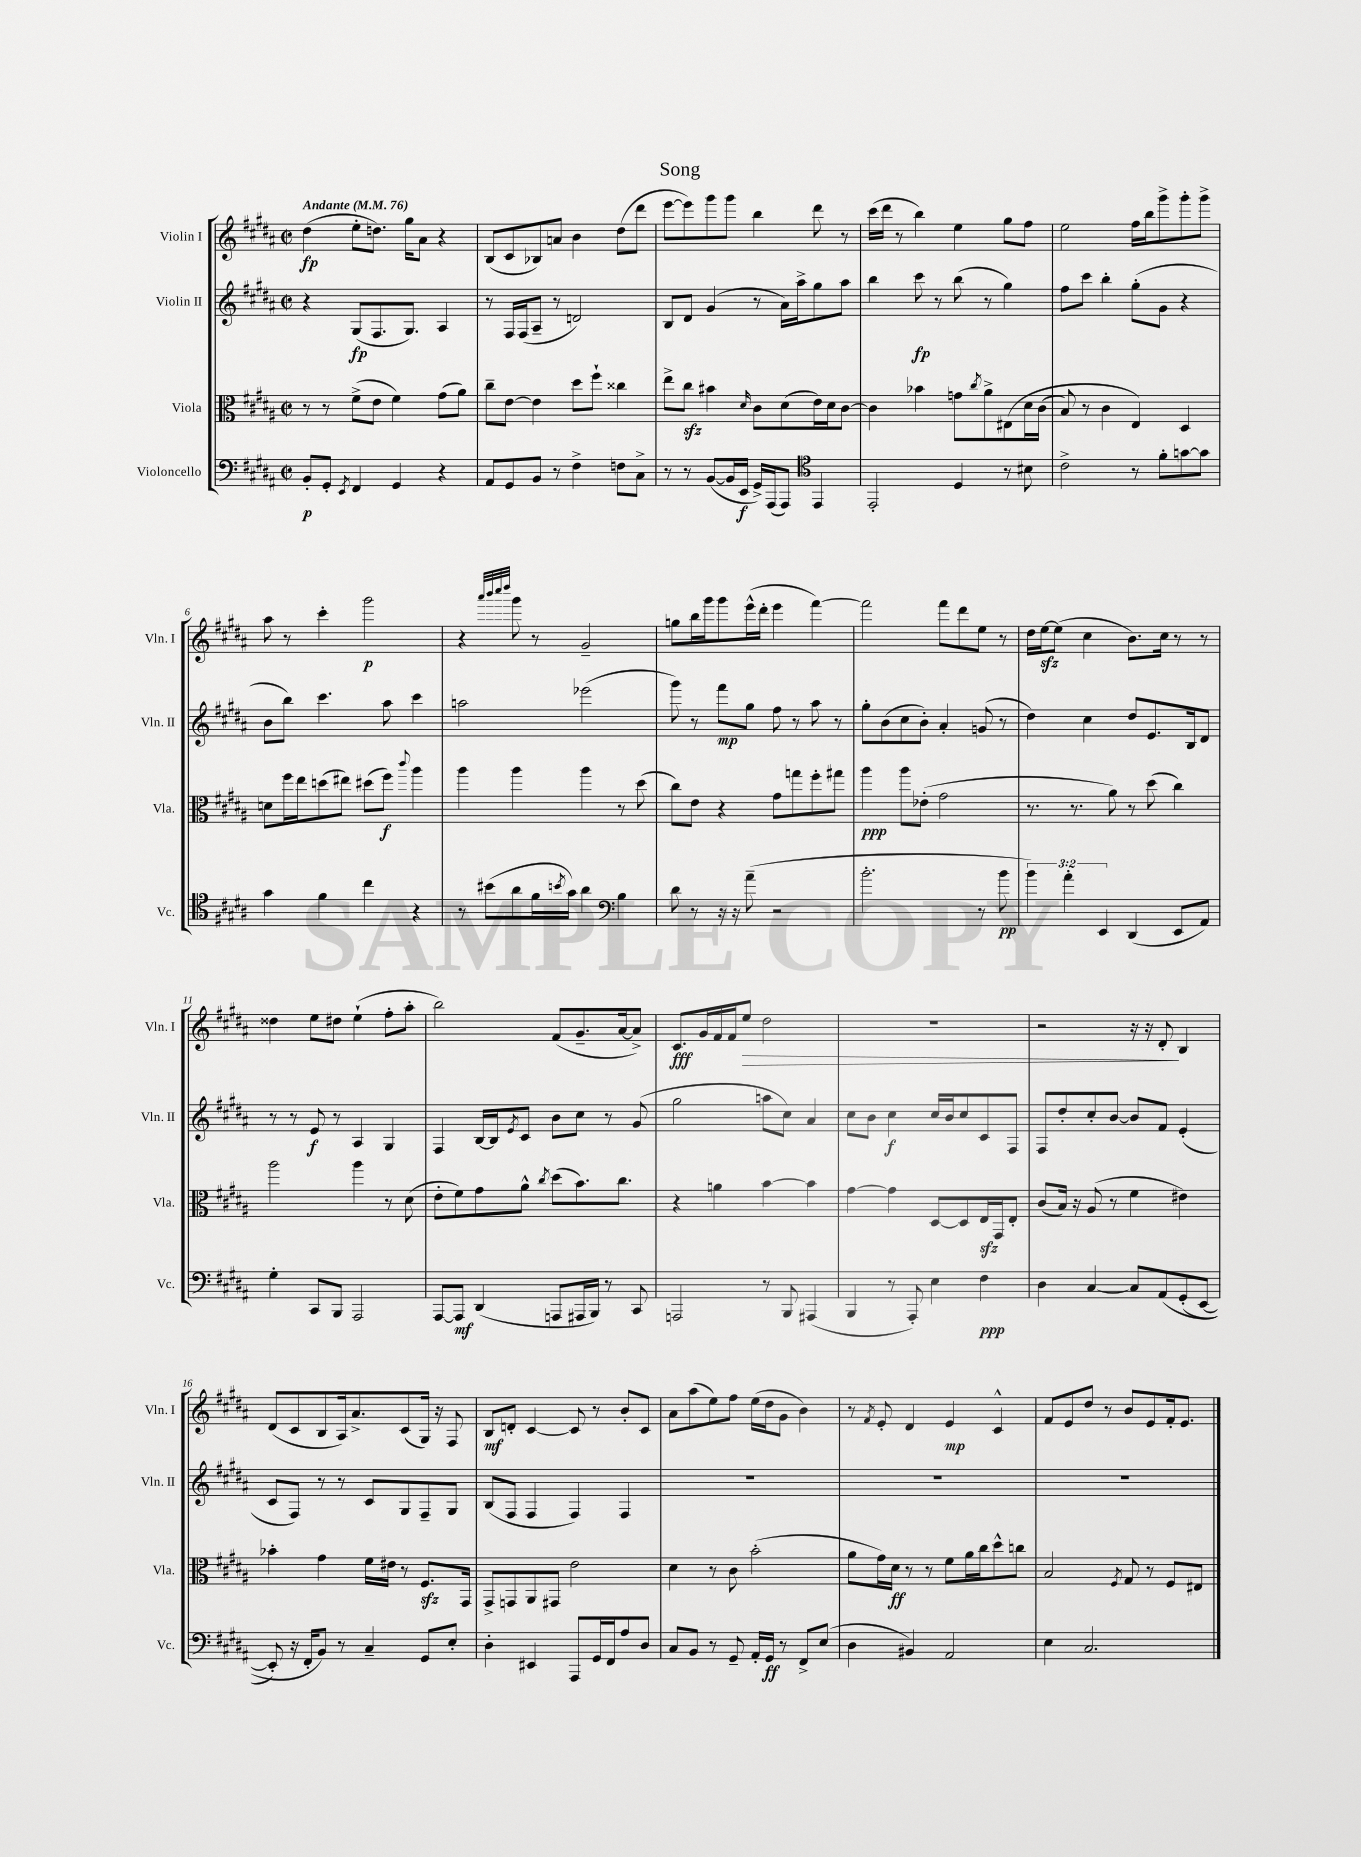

**kern	**dynam	**kern	**dynam	**kern	**dynam	**kern	**dynam
*part4	*part4	*part3	*part3	*part2	*part2	*part1	*part1
*staff4	*staff4	*staff3	*staff3	*staff2	*staff2	*staff1	*staff1
*I"Violoncello	*	*I"Viola	*	*I"Violin II	*	*I"Violin I	*
*I'Vc.	*	*I'Vla.	*	*I'Vln. II	*	*I'Vln. I	*
*clefF4	*	*clefC3	*	*clefG2	*	*clefG2	*
*k[f#c#g#d#a#]	*	*k[f#c#g#d#a#]	*	*k[f#c#g#d#a#]	*	*k[f#c#g#d#a#]	*
*M2/2	*	*M2/2	*	*M2/2	*	*M2/2	*
*met(c|)	*	*met(c|)	*	*met(c|)	*	*met(c|)	*
*MM76	*	*MM76	*	*MM76	*	*MM76	*
=1	=1	=1	=1	=1	=1	=1	=1
!	!	!	!	!	!	!LO:TX:a:B:t=Andante	!
8BB'/L	p	8r	.	4r	.	(4dd#\	fp
8GG#'/J	.	8r	.	.	.	.	.
8qEE/	.	.	.	.	.	.	.
4FF#/	.	(8f#^\L	.	(8G#/L	fp	8ee'\L	.
.	.	8e\J	.	8.F#/	.	8.ddn\J)	.
4GG#/	.	4f#\)	.	.	.	.	.
.	.	.	.	8.G#/J)	.	16gg#\KL	.
.	.	.	.	.	.	8a#\J	.
4r	.	(8g#\L	.	4A#/	.	4r	.
.	.	8a#\J)	.	.	.	.	.
=2	=2	=2	=2	=2	=2	=2	=2
8AA#/L	.	8cc#~\L	.	8r	.	(8B/L	.
8GG#/	.	[8e\J	.	16F#/LL	.	8c#/	.
.	.	.	.	(16F#/J	.	.	.
8BB/J	.	4e\]	.	8A#~/J	.	8B-X/)	.
8r	.	.	.	8r	.	8an/J	.
4F#^\	.	8dd#\L	.	2dn/)	.	4b\	.
.	.	8ff#`\J	.	.	.	.	.
8Fn\L	.	4cc##X\	.	.	.	(8dd#\L	.
8C#^\J	.	.	.	.	.	8ddd#\J	.
=3	=3	=3	=3	=3	=3	=3	=3
8r	.	8ee^\L	.	8B/L	.	[8eee\L	.
8r	.	8cc#zz\J	.	8d#/J	.	8eee\])	.
([8BB/L	.	4b#X\	.	(4g#/	.	8ggg#\	.
16BB/L]	.	.	.	.	.	8ggg#\J	.
16EE/JJ	f	.	.	.	.	.	.
.	.	16qqd#/	.	.	.	.	.
16GG#^/LL)	.	8c#\L	.	8r	.	4bb\	.
(16AAA#/J	.	.	.	.	.	.	.
8AAA#/J)	.	(8d#\	.	16a#\LL)	.	.	.
.	.	.	.	16aa#^\J	.	.	.
*clefC4	*	*	*	*	*	*	*
4EE/	.	16e\L)	.	8gg#\	.	8ddd#\	.
.	.	16d#\J	.	.	.	.	.
.	.	[8c#\J	.	8aa#\J	.	8r	.
=4	=4	=4	=4	=4	=4	=4	=4
2EE'/	.	4c#\]	.	4bb\	.	(16ccc#\LL	.
.	.	.	.	.	.	16ddd#\JJ	.
.	.	.	.	.	.	8r	.
.	.	4b-X\	.	8ccc#\	fp	4bb\)	.
.	.	.	.	8r	.	.	.
4D#/	.	8gn\L	.	(8bb\	.	4ee\	.
.	.	8qcc#/	.	.	.	.	.
.	.	8a#^\	.	8r	.	.	.
8r	.	(8E#X\	.	4gg#\)	.	8gg#\L	.
8B#X\	.	16d#\L	.	.	.	8ff#\J	.
.	.	(16c#\JJ	.	.	.	.	.
=5	=5	=5	=5	=5	=5	=5	=5
2c#^\	.	8B/)	.	8ff#\L	.	2ee\	.
.	.	8r	.	8ccc#\J	.	.	.
.	.	4c#\	.	4bb'\	.	.	.
8r	.	4E/)	.	(8gg#'\L	.	16ff#\LL	.
.	.	.	.	.	.	16bb\J	.
8f#'\L	.	.	.	8g#\J	.	8ggg#^\	.
[8gn\	.	4D#/	.	4r	.	8ggg#'\	.
8g\J]	.	.	.	.	.	8ggg#^\J	.
!!LO:LB:g=z
=6	=6	=6	=6	=6	=6	=6	=6
4g#\	.	8dn\L	.	8b\L	.	8aa#\	.
.	.	16ff#\L	.	8bb\J)	.	8r	.
.	.	16ee\J	.	.	.	.	.
4f#\	.	(8ddn\	.	4.ccc#\	.	4ccc#'\	.
.	.	8ee#X\J)	.	.	.	.	.
4cc#\	.	(8dd#X\L	.	.	.	2ggg#\	p
.	.	8ff#\J)	f	8aa#\	.	.	.
.	.	8qqccc#/	.	.	.	.	.
4r	.	4aa#\	.	4ccc#\	.	.	.
=7	=7	=7	=7	=7	=7	=7	=7
8r	.	4aa#\	.	2aan\	.	4r	.
(8b#X\L	.	.	.	.	.	.	.
.	.	.	.	.	.	32qqaaa#/LLL	.
.	.	.	.	.	.	32qqbbb/	.
.	.	.	.	.	.	32qqcccc#/	.
.	.	.	.	.	.	32qqdddd#/JJJ	.
8a#\	.	4aa#\	.	.	.	8ggg#\	.
16f#\L	.	.	.	.	.	8r	.
8qbn/	.	.	.	.	.	.	.
16g#\JJ)	.	.	.	.	.	.	.
4a#\	.	4aa#\	.	(2eee-X\	.	2g#~/	.
*clefF4	*	*	*	*	*	*	*
4B\	.	8r	.	.	.	.	.
.	.	(8dd#\	.	.	.	.	.
=8	=8	=8	=8	=8	=8	=8	=8
8d#\	.	8cc#\L)	.	8ggg#\)	.	8ggn\L	.
8r	.	8e\J	.	8r	.	16bb\L	.
.	.	.	.	.	.	16ggg#\J	.
16r	.	4r	.	8fff#\L	mp	8ggg#\	.
16r	.	.	.	.	.	.	.
(8a#~\	.	.	.	8gg#\J	.	(16eee^^\L	.
.	.	.	.	.	.	16ddd#'\JJ	.
2r	.	8g#\L	.	8ff#\	.	4eee\	.
.	.	8ggn\	.	8r	.	.	.
.	.	8ff#'\	.	8aa#\	.	[4fff#\)	.
.	.	8gg#X\J	.	8r	.	.	.
=9	=9	=9	=9	=9	=9	=9	=9
2.b'\	.	4aa#\	ppp	8gg#'\L	.	2fff#\]	.
.	.	.	.	(8b\	.	.	.
.	.	8aa#\L	.	8cc#\	.	.	.
.	.	(8e-X'\J	.	8b'\J)	.	.	.
.	.	2g#\	.	4a#'/	.	8fff#\L	.
.	.	.	.	.	.	8ddd#\	.
8r	.	.	.	(8gn/	.	8ee\J	.
8b\	pp	.	.	8r	.	8r	.
=10	=10	=10	=10	=10	=10	=10	=10
6b\)	.	8.r	.	4dd#\)	.	16dd#\LL	.
.	.	.	.	.	.	[16eezz\J	.
.	.	.	.	.	.	(8ee\J]	.
6a#'\	.	.	.	.	.	.	.
.	.	8.r	.	.	.	.	.
.	.	.	.	4cc#\	.	4cc#\	.
6EE/	.	.	.	.	.	.	.
.	.	8a#\)	.	.	.	.	.
(4DD#/	.	8r	.	8dd#/L	.	8.b\L)	.
.	.	(8dd#\	.	8.e/	.	.	.
.	.	.	.	.	.	16cc#\Jk	.
8EE/L	.	4cc#\)	.	.	.	8r	.
.	.	.	.	16B/k	.	.	.
8AA#/J)	.	.	.	8d#/J	.	8r	.
!!LO:LB:g=z
=11	=11	=11	=11	=11	=11	=11	=11
4G#'\	.	2aa#\	.	8r	.	4dd##X\	.
.	.	.	.	8r	.	.	.
8CC#/L	.	.	.	8e/	f	8ee\L	.
8BBB/J	.	.	.	8r	.	8dd#X\J	.
2AAA#/	.	4aa#\	.	4A#/	.	(4ee`\	.
.	.	8r	.	4G#/	.	8ff#'\L	.
.	.	(8d#\	.	.	.	8aa#'\J	.
=12	=12	=12	=12	=12	=12	=12	=12
[8AAA#/L	.	8e'\L	.	4F#/	.	2bb\)	.
8AAA#/J]	mf	8f#\)	.	.	.	.	.
(4DD#/	.	8g#\	.	[16B/LL	.	.	.
.	.	.	.	16B/J]	.	.	.
.	.	.	.	8qe/	.	.	.
.	.	8a#^^\J	.	8c#/J	.	.	.
.	.	8qcc#/	.	.	.	.	.
8AAAn/L	.	(8dd#\L	.	8b\L	.	(8f#/L	.
16AAA#X/L	.	8.b\)	.	8cc#\J	.	8.g#~/	.
16BBB/JJ)	.	.	.	.	.	.	.
8r	.	.	.	8r	.	.	.
.	.	8.cc#\J	.	.	.	[16a#/k	.
8CC#/	.	.	.	(8g#/	.	8a#^/J])	.
=13	=13	=13	=13	=13	=13	=13	=13
2AAAn/	.	4r	.	2gg#\	.	8.c#/L	fff
.	.	.	.	.	.	16g#/L	.
.	.	4an\	.	.	.	16f#/	.
.	.	.	.	.	.	16f#/J	.
!	!	!	!	!	!	!	!LO:HP:b
.	.	.	.	.	.	8ee/J	>
8r	.	[4b\	.	8aan\L	.	2dd#\	.
8BBB/	.	.	.	8cc#\J)	.	.	.
(4AAA#X/	.	4b\]	.	4a#/	.	.	.
=14	=14	=14	=14	=14	=14	=14	=14
4BBB/	.	[4g#\	.	8cc#\L	.	1r	.
.	.	.	.	8b\J	.	.	.
8r	.	4g#\]	.	4cc#\	f	.	.
8AAA#'/)	.	.	.	.	.	.	.
4E\	.	[8D#/L	.	16cc#/LL	.	.	.
.	.	.	.	16b/J	.	.	.
.	.	8D#/]	.	8cc#/	.	.	.
4F#\	ppp	16Ezz/L	.	8c#/	.	.	.
.	.	16GG#/J	.	.	.	.	.
.	.	8E'/J	.	8F#/J	.	.	.
=15	=15	=15	=15	=15	=15	=15	=15
4D#\	.	(8c#/L	.	8F#/L	.	2r	.
.	.	16B/Jk)	.	8dd#'/	.	.	.
.	.	16r	.	.	.	.	.
[4C#/	.	(8A#/	.	8cc#'/	.	.	.
.	.	8r	.	[8b/J	.	.	.
8C#/L]	.	4f#\	.	8b/L]	.	16r	.
.	.	.	.	.	.	16r	.
(8AA#/	.	.	.	8f#/J	.	8d#'/	.
(8GG#'/	.	4e#X\)	.	(4e'/	.	4B/	]
[8EE/J	.	.	.	.	.	.	.
!!LO:LB:g=z
=16	=16	=16	=16	=16	=16	=16	=16
8EE'/])	.	4b-X'\	.	8c#/L	.	(8d#/L	.
16r	.	.	.	8F#/J)	.	8c#/	.
16FF#'/KL	.	.	.	.	.	.	.
8BB/J)	.	4g#\	.	8r	.	8B/	.
8r	.	.	.	8r	.	16A#/k)	.
.	.	.	.	.	.	8.a#^/	.
4C#~/	.	16f#\LL	.	8c#/L	.	.	.
.	.	16e#X\JJ	.	.	.	.	.
.	.	8r	.	8G#/	.	(8c#/	.
8GG#/L	.	8.F#zz/L	.	8F#~/	.	16G#/Jk)	.
.	.	.	.	.	.	16r	.
8E'/J	.	.	.	8G#/J	.	8F#/	.
.	.	16GG#/Jk	.	.	.	.	.
=17	=17	=17	=17	=17	=17	=17	=17
4D#'\	.	8GG#^/L	.	(8B/L	.	8B/L	mf
.	.	8GGn/	.	8F#/J	.	8dn'/J	.
4EE#X/	.	8AA#/	.	4F#/	.	[4c#/	.
.	.	8GG#X/J	.	.	.	.	.
8AAA#/L	.	2e\	.	4F#/)	.	8c#/]	.
16GG#/L	.	.	.	.	.	8r	.
16FF#/J	.	.	.	.	.	.	.
8A#/	.	.	.	4F#/	.	8b'/L	.
8D#/J	.	.	.	.	.	8c#/J	.
=18	=18	=18	=18	=18	=18	=18	=18
8C#/L	.	4d#\	.	1r	.	8a#\L	.
8BB/J	.	.	.	.	.	(8aa#\	.
8r	.	8r	.	.	.	8ee\)	.
8GG#~/	.	8c#\	.	.	.	8ff#\J	.
16AA#'/LL	.	(2b'\	.	.	.	(16ee\LL	.
16GG#/JJ	ff	.	.	.	.	16dd#\J	.
8r	.	.	.	.	.	8g#\J	.
8FF#^/L	.	.	.	.	.	4b\)	.
(8E/J	.	.	.	.	.	.	.
=19	=19	=19	=19	=19	=19	=19	=19
4D#\	.	8a#\L	.	1r	.	8r	.
.	.	.	.	.	.	8qf#/	.
.	.	16g#\L)	.	.	.	8e'/	.
.	.	16d#\JJ	ff	.	.	.	.
4BB#X/)	.	8r	.	.	.	4d#/	.
.	.	8r	.	.	.	.	.
2AA#/	.	8f#\L	.	.	.	4e/	mp
.	.	16a#\L	.	.	.	.	.
.	.	16cc#\J	.	.	.	.	.
.	.	8dd#^^\	.	.	.	4c#^^/	.
.	.	8ccn\J	.	.	.	.	.
=20	=20	=20	=20	=20	=20	=20	=20
4E\	.	2B/	.	1r	.	8f#/L	.
.	.	.	.	.	.	8e/	.
2.C#/	.	.	.	.	.	8dd#/J	.
.	.	.	.	.	.	8r	.
.	.	8qF#/	.	.	.	.	.
.	.	8G#/	.	.	.	8b/L	.
.	.	8r	.	.	.	8e/	.
.	.	8F#/L	.	.	.	16f#'/k	.
.	.	.	.	.	.	8.e/J	.
.	.	8E#X/J	.	.	.	.	.
==	==	==	==	==	==	==	==
*-	*-	*-	*-	*-	*-	*-	*-
